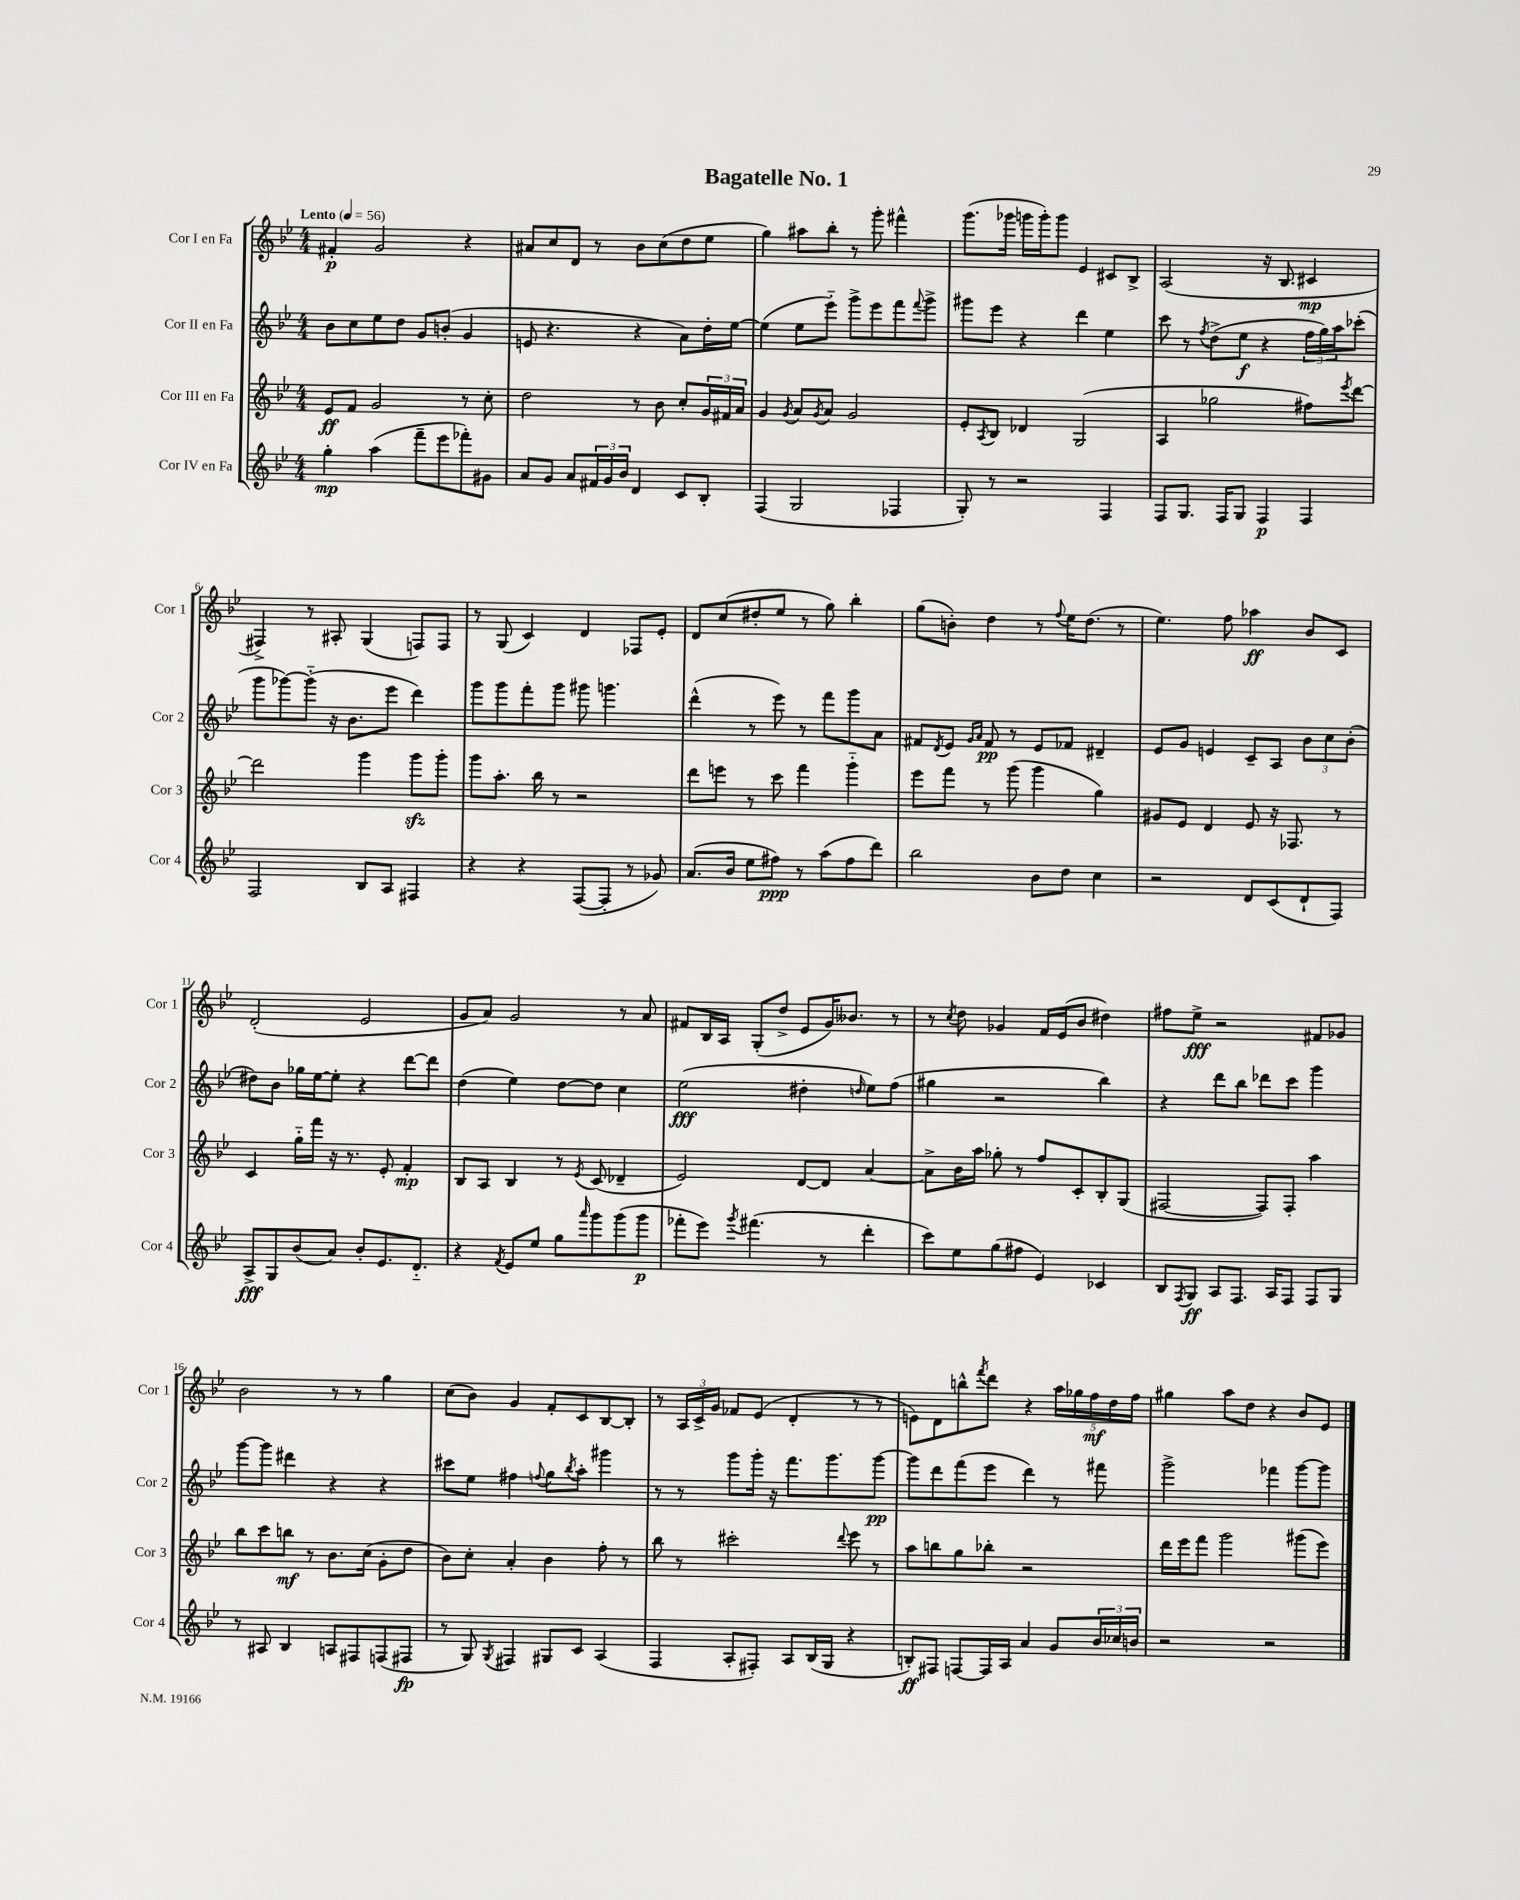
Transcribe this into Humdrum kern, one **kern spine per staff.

**kern	**kern	**kern	**kern
*staff4	*staff3	*staff2	*staff1
*clefG2	*clefG2	*clefG2	*clefG2
*k[b-e-]	*k[b-e-]	*k[b-e-]	*k[b-e-]
*M4/4	*M4/4	*M4/4	*M4/4
*MM56	*MM56	*MM56	*MM56
4gg'	8e-	8b-	4f#'
.	8f	8cc	.
(4aa	2g	8ee-	2g
.	.	8dd	.
8fff~	.	8g	.
8eee-	.	(8b'	.
8fff-')	8r	4g	4r
8g#	8cc'	.	.
=	=	=	=
8a	2dd	8e	8a#
8g	.	4.r	8cc
8a	.	.	8d
24f#	.	.	8r
24g	.	.	.
24b-	.	.	.
4d	8r	4r	8b-
.	8b-	.	(8cc
8c	8cc'	8a)	8dd
8B-'	24g	16dd'	8ee-
.	24f#	.	.
.	.	[16ee-	.
.	24a	.	.
=	=	=	=
(4F	4g	(4ee-]	4gg)
.	8qg	.	.
2G	8a	8ee-	8aa#
.	8qg	.	.
.	8a	8eee-'~)	8bb-'
.	2g	8ggg^	8r
.	.	8eee-	8ggg'
4F-	.	8fff	4fff#^^
.	.	8qqfff	.
.	.	8ggg^	.
=	=	=	=
8G')	8e-'	8ggg#	(8.ggg
.	8qA	.	.
8r	8B-	8eee-	.
.	.	.	16ggg-
2r	4d-	4r	16ggg
.	.	.	16ggg')
.	.	.	8ggg
.	(2G	4ddd	4e-
4F	.	4ee-	8c#
.	.	.	8B-^
=	=	=	=
8F	4A	8ccc	(2A
8.G	.	8r	.
.	.	8qff	.
.	2gg-	(8dd^	.
16F	.	.	.
8G	.	8ee-	.
4F	.	4r	16r
.	.	.	8.B-
4F	8ff#)	24ff	4c#
.	.	24gg)	.
.	.	24aa	.
.	8qeee-	.	.
.	[8ddd	(8ccc-'	.
=	=	=	=
2F	2ddd]	8ggg	4F#^)
.	.	[8ggg-)	.
.	.	(8ggg-'~]	8r
.	.	16r	8A#'
.	.	8.b-	.
8B-	4ggg	.	(4G
8A	.	8eee-	.
4F#	8ggg	4ddd)	8F)
.	8ggg'	.	8F
=	=	=	=
4r	8ggg	8ggg	8r
.	8.aa'	8ggg	(8G
4r	.	8fff'	4c)
.	16bb-	.	.
.	8r	8ggg	.
([8F	2r	8ggg#	4d
8F']	.	4.ggg	.
8r	.	.	8F-
8g-)	.	.	8e-'
=	=	=	=
(8.a	8ddd	(4ddd^^	8d
.	8eee	.	(8cc
16b-	.	.	.
8ee-	8r	8r	8dd#'
8ff#)	8ccc	8eee-)	8ee-
8r	4fff	8r	8r
(8aa	.	8fff	8gg)
8ff#	4ggg'~	8ggg	4bb-'
8ddd)	.	8a	.
=	=	=	=
2bb-	8eee-	8f#	(8gg
.	.	8qd	.
.	8fff	8e-	8b')
.	.	16qqg	.
.	.	16qqa	.
.	8r	8f#	4dd
.	(8ggg	8r	.
8b-	4ggg	8e-	8r
.	.	.	8qqff
8dd	.	8f-	16ee-
.	.	.	(8.dd
4cc	4gg)	4d#~	.
.	.	.	8r
=	=	=	=
2r	8g#	8e-	4.ee-)
.	8e-	8g	.
.	4d	4e	.
.	.	.	8ff
8d	8e-	8c~	4aa-
(8c	16r	8A	.
.	8.F-	.	.
8d`	.	12b-	8b-
.	.	12cc	.
8F)	8r	.	8c
.	.	(12b-'	.
=	=	=	=
8A^	4c	8dd#)	(2d'
8G	.	8b-	.
(8b-	16gg'~	16gg-	.
.	16fff	[16ee-	.
8a)	16r	8ee-']	.
.	8.r	.	.
8b-'	.	4r	2e-
8.e-	8e-'	.	.
.	4f'	[8ddd	.
8.d'~	.	.	.
.	.	8ddd]	.
=	=	=	=
4r	8B-	(4dd	8g
.	8A	.	8a)
8qf	.	.	.
8e-	4B-	4ee-)	2g
8ee-	.	.	.
8gg	8r	[8dd	.
16qqaaa	8qe-	.	.
8ggg	(8c	8dd]	.
(8ggg	4d-~	4cc	8r
8ggg	.	.	8a
=	=	=	=
8fff-'	2e-)	(2ee-	8f#
8eee-)	.	.	16B-
.	.	.	16A
8qggg	.	.	.
(4.fff#	.	.	(8G'
.	.	.	8dd^
.	[8d	4dd#'	8e-
8r	8d]	.	16g)
.	.	.	8.b--
.	.	16qqdd	.
4ddd'	[4a	8ee-)	.
.	.	(8ff	8r
=	=	=	=
8ccc)	8a^]	4gg#	8r
.	.	.	8qcc
8ee-	16b-	.	8dd
.	16aa	.	.
(8gg	8gg-'	2r	4g-
8ff#	8r	.	.
4e-)	8ff	.	16f
.	.	.	(16e-
.	8c'	.	8b-
4c-	8B-'	4bb-)	4dd#)
.	(8G	.	.
=	=	=	=
8B-	[2F#	4r	8ff#
8qF	.	.	.
8G	.	.	8ee-^
8A	.	8ddd	2r
8.F	.	8bb-	.
.	8F#])	8ddd-	.
16A	.	.	.
8F	8F#'	8ccc	.
8F	4aa	4ggg	8f#
8G	.	.	8g-
=	=	=	=
8r	8bb-	[8ggg	2b-
8A#	8ccc	8ggg]	.
4B-	8bb	4ddd#	.
.	8r	.	.
8A	8.b-	4r	8r
8F#	.	.	8r
.	(16cc	.	.
(8F	8g'	4r	4gg
8F#	8dd	.	.
=	=	=	=
8r	8b-)	8ccc#	(8cc
8G)	8cc'	8ee-	8b-)
8qG	.	.	.
4F#	4a'	4ff#	4g
.	.	8qqff	.
8G#	4b-	8gg	8f'
.	.	8qbb-	.
8c	.	8aa'	8c
(4A	8ff'	4ggg#	[8B-
.	8r	.	8B-']
=	=	=	=
4F	8bb-	8r	8r
.	8r	8r	24A
.	.	.	24c^
.	.	.	24g
8A'	2ccc#'	8ggg	8f-
8F#')	.	16ggg'	(8e-
.	.	16r	.
8A	.	8.fff	4d'
(16B-	.	.	.
16G	.	8.ggg	.
.	8qqddd	.	.
4r	8eee-	.	8r
.	8r	[8ggg	8r
=	=	=	=
8B')	8aa	8ggg]	8e)
8F#	8bb	8ddd	8d
[8F	8gg	(8fff	8bb^^
.	.	.	8qfff
16F]	8bb-'	8eee-	8ddd
16A	.	.	.
4a	2r	4ddd)	4r
8g	.	8r	20aa
.	.	.	20gg-
.	.	.	20ff
24b-	.	8fff#	.
.	.	.	20dd
24cc-	.	.	.
.	.	.	20ff
24b	.	.	.
=	=	=	=
2r	16ddd	2ggg^	4gg#
.	16eee-	.	.
.	8fff	.	.
.	2ggg	.	8aa
.	.	.	8dd
2r	.	4fff-	4r
.	(8ggg#	[8ggg	8b-
.	8eee-)	8ggg]	8e-
==	==	==	==
*-	*-	*-	*-
